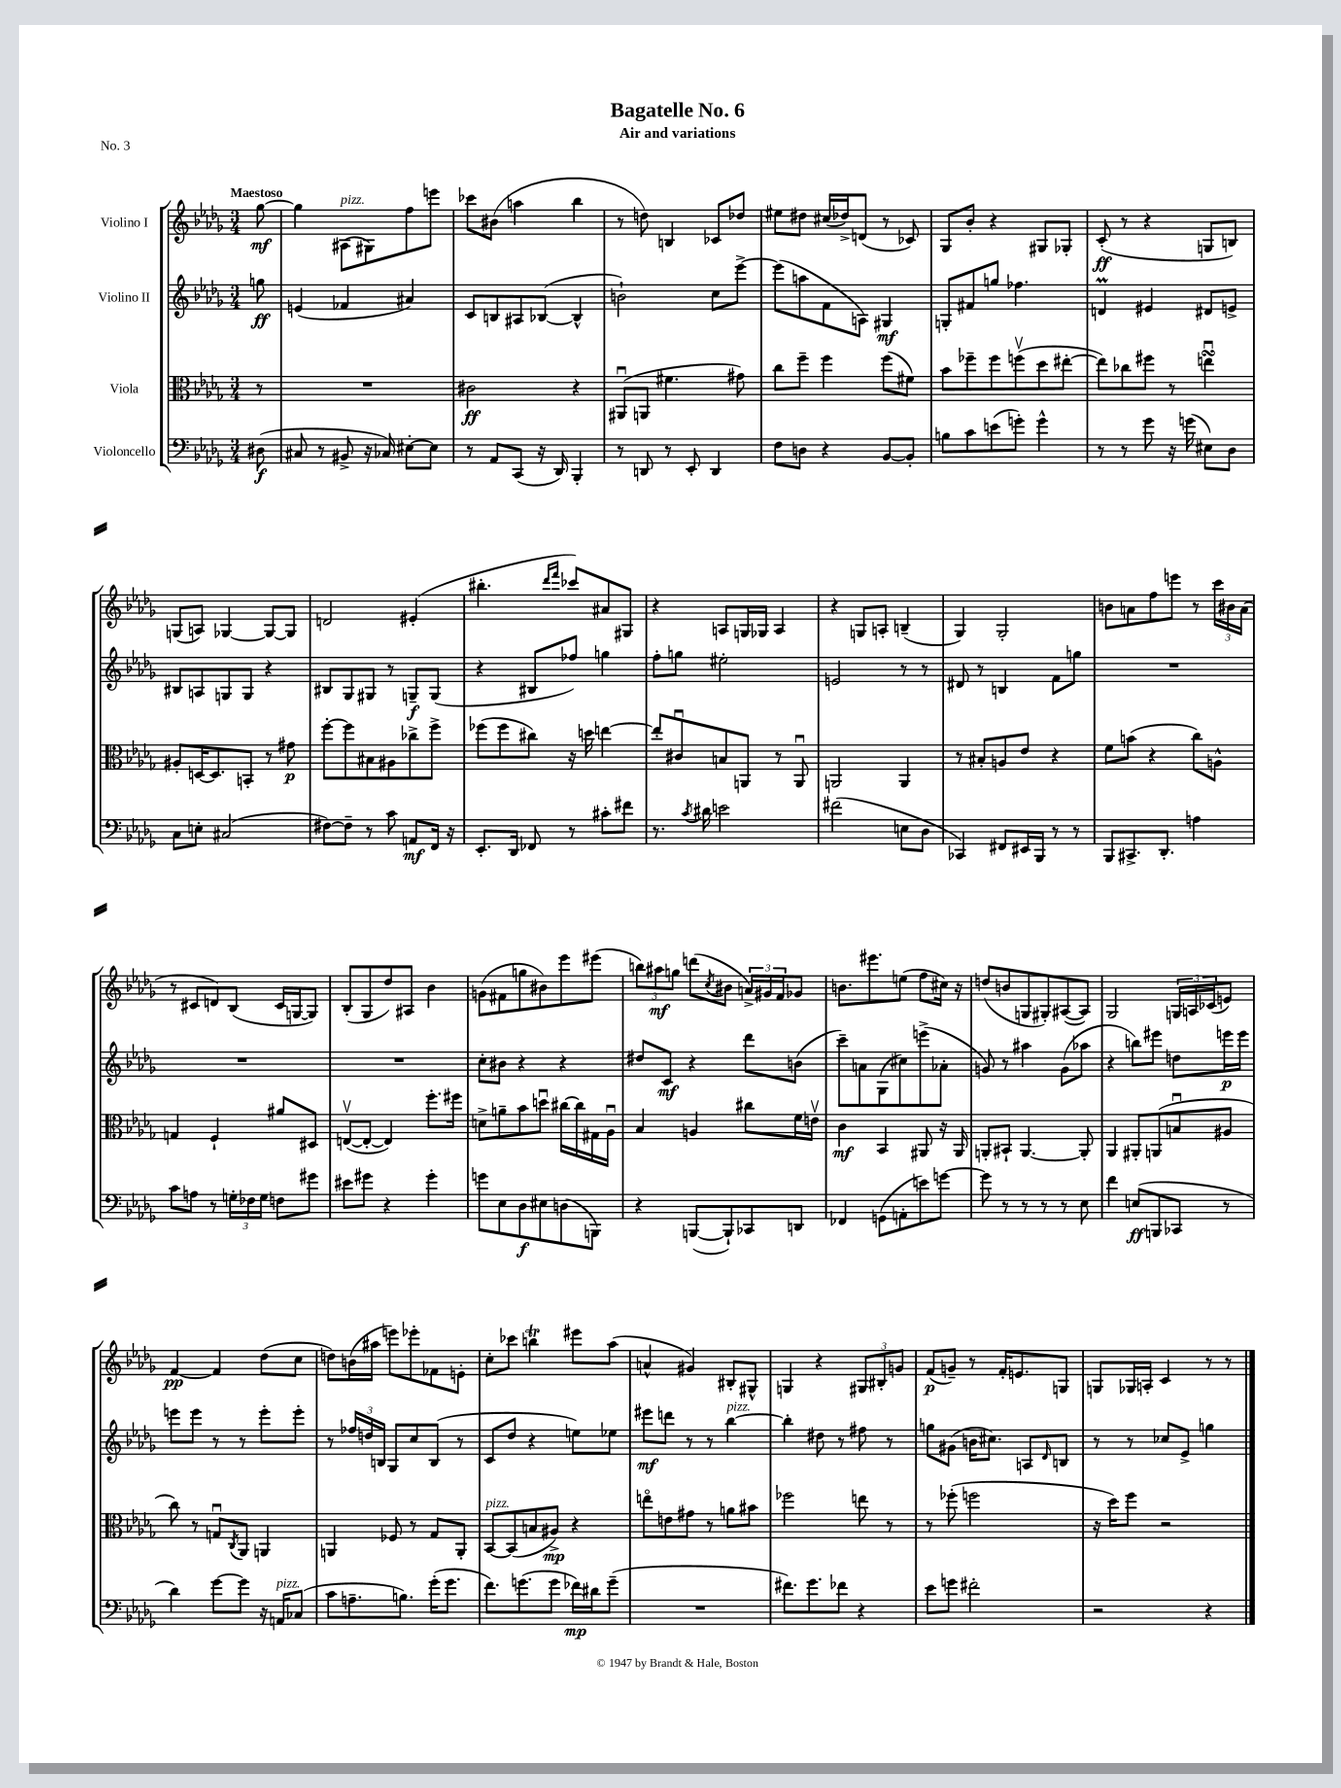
\header { title = "Bagatelle No. 6" subtitle = "Air and variations" piece = "No. 3" }
<<
\new StaffGroup <<
\new Staff = "s0" \with { instrumentName = "Violino I" } {
    \clef treble \key des \major \numericTimeSignature \time 3/4 \partial 8 \tempo "Maestoso"
    ges''8~\mf |
    ges''4 ais8^\markup { \italic "pizz." }( gis8) f''8 e'''8 |
    ces'''8 bis'8( a''4 bes''4 |
    r8 d''8) b4 ces'8 des''8 |
    eis''8 dis''8 cis''16( des''16->) d'8( r8 ces'8) |
    ges8 bes'8-. r4 gis8 ges8-. |
    c'8-.\ff( r8 r4 g8 b8) |
    g8( a8) ges4~ ges8~ ges8 |
    d'2 eis'4-.( |
    bis''4.-. \grace { des'''16 f'''16 } ces'''8) ais'8 gis8 |
    r4 a8 g16 ges16 a4 |
    r4 g8 a8-. b4--( |
    ges4) ges2-. |
    b'8 a'8 f''8 e'''8 r8 \tuplet 3/2 { c'''16 bis'16 a'16( } |
    r8 cis'8 d'8) bes8( cis'16 g16~ g8) |
    bes8-.( ges8 des''8) ais8 bes'4 |
    g'8( fis'8 g''8 bis'8) ees'''8 eis'''8( |
    \tuplet 3/2 { b''8) ais''8\mf g''8 } d'''8( \acciaccatura { c''8 } bis'8 \tuplet 3/2 { a'16->) gis'16 f'16 } ges'8 |
    b'8. eis'''8. e''8( f''8 cis''16) r16 |
    d''8( b'8 g8 gis8-.) ais8~( ais8) |
    ges2 \tuplet 3/2 { g16 a16 ces'16( } e'8) |
    f'4~\pp f'4 des''8( c''8 |
    d''8) b'16( ais''16 e'''8) ees'''8-. fes'8 e'8-. |
    c''8-. ces'''8 b''4\trill eis'''8 aes''8( |
    a'4-^ gis'4) bis8-. gis8-^ |
    g4 r4 \tuplet 3/2 { gis8 bis8-. g'8 } |
    f'8\p( g'8--) r8 f'16-. e'8. g8 |
    g8 ges16 a16-. c'4 r8 r8 \bar "|." |
}
\new Staff = "s1" \with { instrumentName = "Violino II" } {
    \clef treble \key des \major \numericTimeSignature \time 3/4 \partial 8
    g''8\ff |
    e'4( fes'4 ais'4) |
    c'8 b8 ais8 bes8~( bes4-^ |
    b'2-!) c''8 ees'''8~-> |
    ees'''8( a''8 f'8 a8) gis4\mf |
    g8-. fis'8 g''8 fes''4. |
    d'4\prall eis'4 dis'8 e'8-> |
    bis8 a8 g8 g8 r4 |
    bis8 ges8 gis8 r8 g8--\f g8( |
    r4 bis8 fes''8) g''4 |
    f''8-. g''8 eis''2-. |
    e'2 r8 r8 |
    dis'8 r8 b4 f'8 g''8 |
    R2. |
    R2. |
    R2. |
    c''8-. bis'8 r4 r4 |
    dis''8 c'8\mf r4 des'''8 b'8( |
    c'''8--) a'8 ges8( cis''8) e'''8->( aes'8-. |
    g'8) r8 ais''4 g'8( aes''8 |
    r4 b''8) eis'''8 d''8 e'''16\p e'''16 |
    e'''8 e'''8 r8 r8 e'''8-. e'''8-. |
    r8 \tuplet 3/2 { fes''16 d''16 b16 } ges8 c''8 b8( r8 |
    c'8 des''8 r4 e''8) ees''8 |
    eis'''8\mf d'''8 r8 r8 bes''4~^\markup { \italic "pizz." } |
    bes''4-. dis''8 r8 fis''8 r8 |
    g''8 gis'8( b'16 cis''8.) a8 \grace { des'16 } b8 |
    r8 r8 ces''8 ees'8-> g''4 \bar "|." |
}
\new Staff = "s2" \with { instrumentName = "Viola" } {
    \clef alto \key des \major \numericTimeSignature \time 3/4 \partial 8
    r8 |
    R2. |
    cis'2\ff r4 |
    ais,8\downbow( a,8 fis'4. gis'8) |
    c''8 f''8-- f''4 f''8( fis'8) |
    bes'8 fes''8-- fes''8 f''8\upbow( des''8 eis''8~-. |
    eis''8) ces''8 fis''8 r8 e''4\downbow\turn |
    ais8-. d16~ d8. b,8-. r8 gis'8\p |
    f''8~-. f''8 bis8 ais8 ces''8-> f''8-> |
    fes''8( fes''8 cis''8) r16 d''16 e''4~ |
    e''8-. cis'8\downbow b8 a,8 r8 a,8\downbow |
    a,2 a,4 |
    r8 bis8-. a8 ees'8 r4 |
    f'8 b'8( r4 c''8) a8-^ |
    g4 f4-! ais'8 dis8 |
    e8~\upbow( e8~-. e4) f''8.-. fis''16 |
    d'8-> a'8-- bes'8 d''8\downbow cis''16~ cis''16 gis16 aes16\downbow |
    bes4 a4 cis''8 f'16 e'16\upbow |
    c'4\mf bes,4 ais,8 r16 ais,16 |
    a,8-. bis,8-! a,4.~ a,8-. |
    aes,4 ais,8-. a,8( b8\downbow ais8 |
    c''8) r8 g8\downbow \acciaccatura { c8 } aes,8 a,4 |
    a,4 fes8 r8 ges8 a,8-. |
    bes,8~^\markup { \italic "pizz." } bes,8( b8 ais8->\mp) r4 |
    e''8\flageolet e'8 gis'8 r8 a'8 bis'8 |
    fes''2 e''8 r8 |
    r8 fes''8-.( f''2 |
    r16 des''16) f''8 r2 \bar "|." |
}
\new Staff = "s3" \with { instrumentName = "Violoncello" } {
    \clef bass \key des \major \numericTimeSignature \time 3/4 \partial 8
    dis8\f( |
    cis8 r8 bis,8-> r16 ces16) eis8~-. eis8 |
    r8 aes,8 c,8( r16 des,16) bes,,4-. |
    r8 d,8 r8 ees,8-. d,4 |
    f8 d8 r4 bes,8~ bes,8-. |
    b8 c'8 e'8( g'8-.) g'4-^ |
    r8 r8 ges'8 r16 g'16( eis8) des8 |
    c8 e8-. cis2( |
    fis8~) fis8-- r8 c'8 a,8\mf f,16 r16 |
    ees,8.-. des,16 fes,8 r8 cis'8-. fis'8 |
    r8. \acciaccatura { c'8 } dis'16 e'2 |
    fis'2( e8 des8 |
    ces,4) fis,8 eis,16 bes,,16 r8 r8 |
    bes,,8 cis,8.-> des,8.-. a4 |
    c'8 a8 r8 \tuplet 3/2 { g16-. fes16 g16 } f8 gis'8 |
    eis'8 gis'8 r4 gis'4-. |
    g'8 ees8 des8\f eis8 d8( b,,8) |
    r4 b,,8~( b,,8-!) ces,8 d,8 |
    fes,4 g,8( a,8-. e'8) g'8~ |
    g'8 r8 r8 r8 r8 ees8 |
    f'4 e8\ff( b,,8 ces,8 r8 |
    des'4) ges'8~ ges'8 r16 a,16^\markup { \italic "pizz." } ces8( |
    c'8 a8.-- b8.) ges'16-.( ges'8. |
    f'8.) g'8.( g'8 fes'16\mp) dis'16 g'8--( |
    R2. |
    fis'8.) ges'8. fes'8 r4 |
    ees'8 g'8 fis'2-. |
    r2 r4 \bar "|." |
}
>>
>>
\layout { \context { \Score \remove "Bar_number_engraver" } }
